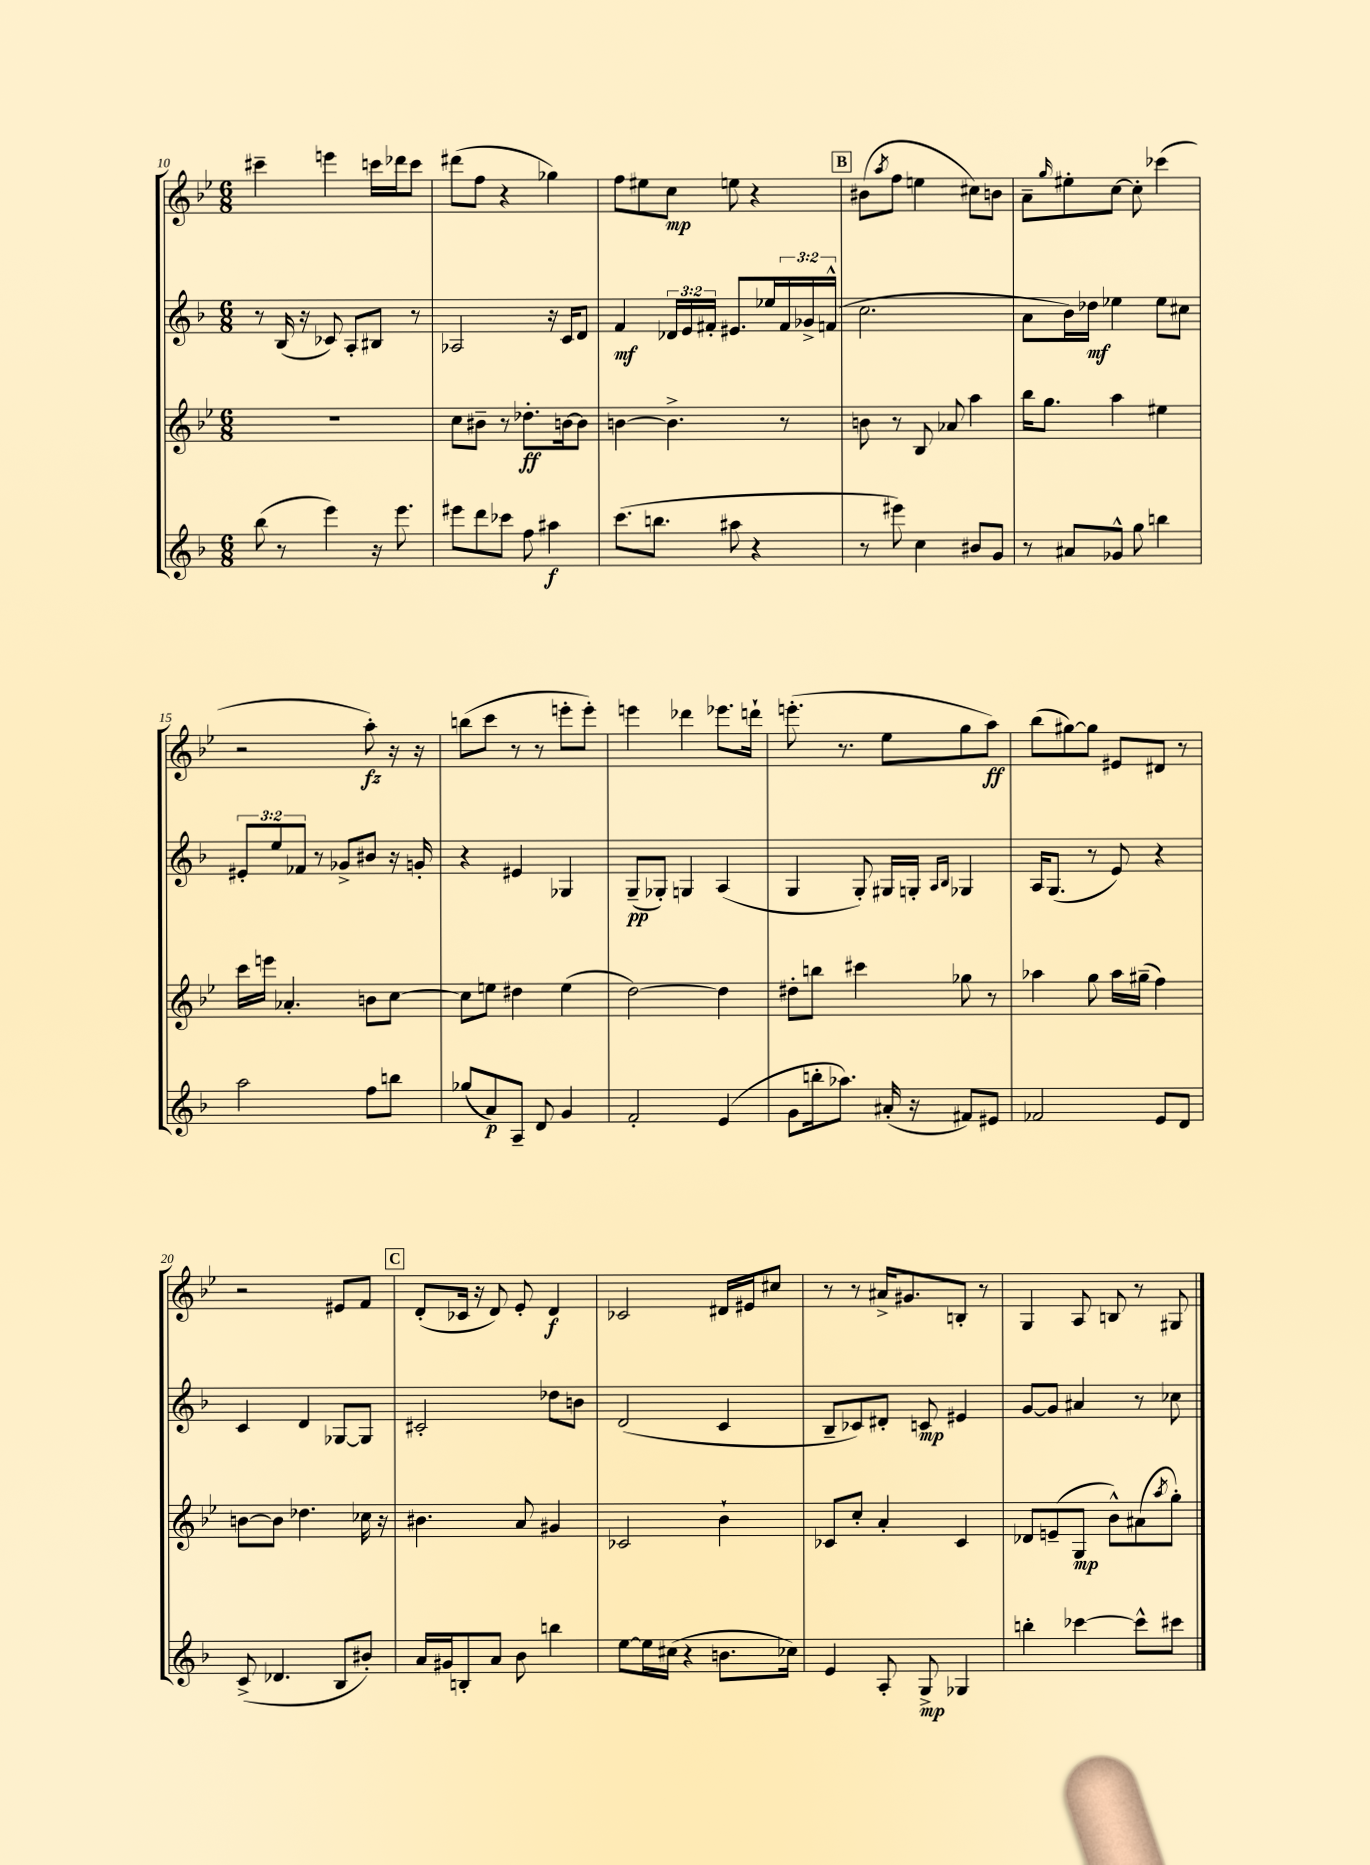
<<
\new StaffGroup <<
\new Staff = "s0" {
    \clef treble \key bes \major \numericTimeSignature \time 6/8
    cis'''4-- e'''4 c'''16 des'''16 c'''8 |
    dis'''8( f''8 r4 ges''4) |
    f''8 eis''8 c''8\mp e''8 r4 |
    \mark \markup { \box "B" } bis'8( \acciaccatura { a''8 } f''8 e''4 cis''8) b'8 |
    a'8-- \grace { g''16 } eis''8-. c''8~ c''8-. ces'''4( |
    r2 a''8-.\fz) r16 r16 |
    b''8( c'''8 r8 r8 e'''8-. e'''8-.) |
    e'''4 des'''4 ees'''8. d'''16-! |
    e'''8.-.( r8. ees''8 g''8 a''8\ff) |
    bes''8( gis''8~) gis''8 eis'8 dis'8 r8 |
    r2 eis'8 f'8 |
    \mark \markup { \box "C" } d'8-.( ces'16 r16 d'8) ees'8-. d'4\f |
    ces'2 dis'16 eis'16 cis''8 |
    r8 r8 ais'16-> gis'8. b8-. r8 |
    g4 a8 b8 r8 gis8 \bar "|." |
}
\new Staff = "s1" {
    \clef treble \key f \major \numericTimeSignature \time 6/8 \override Staff.TupletNumber.text = #tuplet-number::calc-fraction-text
    r8 bes16( r16 ces'8) a8-. bis8 r8 |
    aes2 r16 c'16 d'8 |
    f'4\mf \tuplet 3/2 { des'16 e'16 fis'16-. } eis'8. ees''16 \tuplet 3/2 { fis'16 ges'16-> f'16-^( } |
    \mark \markup { \box "B" } c''2. |
    a'8 bes'16) des''16\mf ees''4 ees''8 cis''8 |
    \tuplet 3/2 { eis'8-. e''8 fes'8 } r8 ges'8-> bis'8 r16 g'16-. |
    r4 eis'4 ges4 |
    g8--\pp( ges8-.) g4 a4( |
    g4 g8-.) gis16 g16-. \grace { a16 bes16 } ges4 |
    a16 g8.( r8 e'8) r4 |
    c'4 d'4 ges8~ ges8 |
    \mark \markup { \box "C" } cis'2-. des''8 b'8 |
    d'2( c'4 |
    bes8-- ces'8) dis'8-. c'8\mp eis'4 |
    g'8~ g'8 ais'4 r8 ces''8 \bar "|." |
}
\new Staff = "s2" {
    \clef treble \key bes \major \numericTimeSignature \time 6/8
    R2. |
    c''8 bis'8-- r8 des''8.-.\ff b'16~ b'8 |
    b'4~ b'4.-> r8 |
    \mark \markup { \box "B" } b'8 r8 bes8 aes'8 a''4 |
    bes''16 g''8. a''4 eis''4 |
    c'''16 e'''16 aes'4.-. b'8 c''8~ |
    c''8 e''8 dis''4 e''4( |
    d''2~) d''4 |
    dis''8-. b''8 cis'''4 ges''8 r8 |
    aes''4 g''8 aes''16 gis''16--( f''4) |
    b'8~ b'8 des''4. ces''16 r16 |
    \mark \markup { \box "C" } bis'4. a'8 gis'4 |
    ces'2 bes'4-! |
    ces'8 c''8-. a'4-. ces'4 |
    des'8 e'8--( g8\mp bes'8-^) ais'8( \acciaccatura { a''8 } g''8-.) \bar "|." |
}
\new Staff = "s3" {
    \clef treble \key f \major \numericTimeSignature \time 6/8
    bes''8( r8 e'''4) r16 e'''8. |
    eis'''8 d'''8 ces'''8 f''8 ais''4\f |
    c'''8.( b''8. ais''8 r4 |
    \mark \markup { \box "B" } r8 eis'''8) c''4 bis'8 g'8 |
    r8 ais'8 ges'8-^ g''8 b''4 |
    a''2 f''8 b''8 |
    ges''8( a'8\p) a8-- d'8 g'4 |
    f'2-. e'4( |
    g'8 b''16-. aes''8.) ais'16-.( r16 fis'8) eis'8 |
    fes'2 e'8 d'8 |
    c'8->( des'4. bes8 bis'8-.) |
    \mark \markup { \box "C" } a'16 gis'16 b8-. a'8 bes'8 b''4 |
    e''8~ e''16 cis''16( r4 b'8. ces''16) |
    e'4 a8-. g8->\mp ges4 |
    b''4-. ces'''4~ ces'''8-^ cis'''8 \bar "|." |
}
>>
>>
\layout { \context { \Score currentBarNumber = #10 } }
